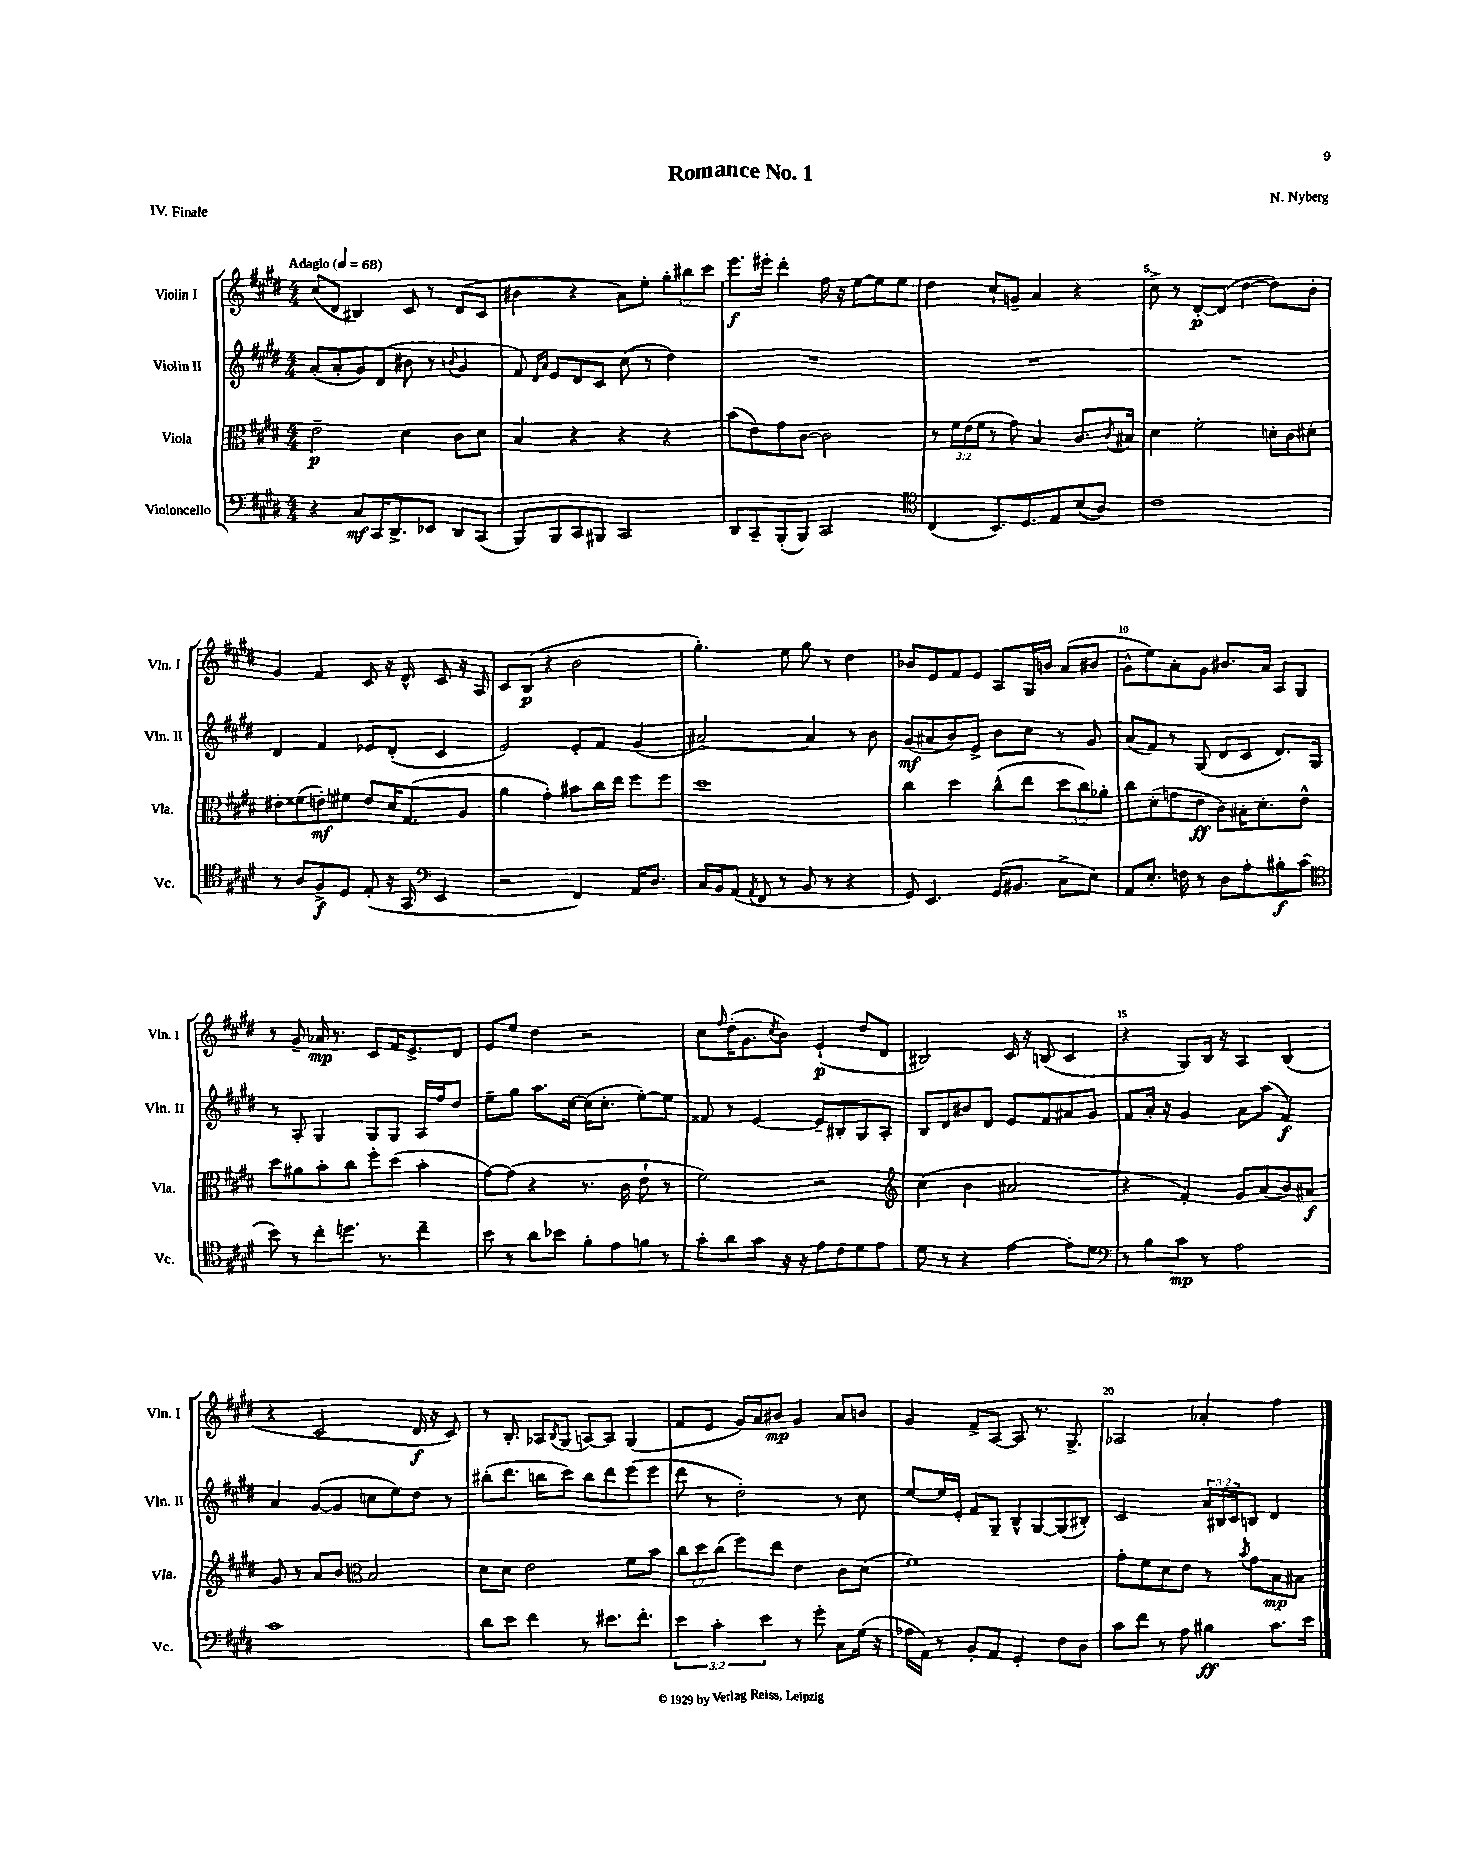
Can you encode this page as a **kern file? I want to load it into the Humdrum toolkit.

**kern	**kern	**kern	**kern
*staff4	*staff3	*staff2	*staff1
*clefF4	*clefC3	*clefG2	*clefG2
*k[f#c#g#d#]	*k[f#c#g#d#]	*k[f#c#g#d#]	*k[f#c#g#d#]
*M4/4	*M4/4	*M4/4	*M4/4
*MM68	*MM68	*MM68	*MM68
4r	2e~	(8a'	(8cc#
.	.	8a'	8d#
8C#	.	8g#)	4B#)
16CC#	.	(8d#	.
8.DD#^	.	.	.
.	4d#	8b#	8c#
8EE-	.	8r	8r
.	.	8qqb	.
8DD#	8c#	4g#	(8d#
(8CC#	8d#	.	8c#
=	=	=	=
8BBB)	4B	8f#)	4b#
.	.	16qqd#	.
.	.	16qqa	.
8BBB	.	8e	.
8CC#	4r	8d#	4r
8BBB#	.	8c#	.
2CC#	4r	(8cc#	8a)
.	.	8r	8ee'
.	4r	4dd#)	12gg#'
.	.	.	12bb#
.	.	.	12ccc#
=	=	=	=
8DD#	(8b	1r	8.eee
8CC#~	8e)	.	.
.	.	.	16eee#'
(8BBB'	8g#	.	4ddd#'
8BBB)	[8c#	.	.
2CC#	2c#]	.	16ff#
.	.	.	16r
.	.	.	[8ee
.	.	.	8ee]
.	.	.	8ee
=	=	=	=
*clefC4	*	*	*
(4C#	8r	1r	4dd#
.	24f#	.	.
.	(24e	.	.
.	24f#	.	.
8.BB)	8r	.	8cc#`
.	8g#)	.	8g~
8.D#	.	.	.
.	4B	.	4a
8E	.	.	.
(8B	8.c#	.	4r
8A)	.	.	.
.	8qc#	.	.
.	16B#	.	.
=	=	=	=
1c#	4d#	1r	8cc#^
.	.	.	8r
.	2f#'	.	[8d#'
.	.	.	(8d#]
.	.	.	[4dd#
.	16d'	.	8dd#])
.	16c#	.	.
.	8d#'	.	8b'
=	=	=	=
8r	8e#'	4d#	4g#
8A	(8f##	.	.
8F#^	8e')	4f#	4f#
8D#	8f#	.	.
(8E'	8e	8e-	8c#
16r	16d#	(8d#'	16r
16GG#	(8.G#	.	16d#^^
*clefF4	*	*	*
4EE	.	4c#	8c#
.	8A	.	16r
.	.	.	16A
=	=	=	=
2r	4a	2e)	8c#
.	.	.	(8B
.	4g#')	.	4r
4FF#)	8b#	8e'	2b
.	16cc#	8f#	.
.	16ee	.	.
16AA	8ff#	(4g#	.
8.D#	.	.	.
.	8ff#	.	.
=	=	=	=
16C#	1dd#	[2a#)	4.gg#')
16BB	.	.	.
(8AA	.	.	.
8qAA	.	.	.
8FF#	.	.	.
8r	.	.	8ee
8BB	.	4a#]	8gg#
8r	.	.	8r
4r	.	8r	4dd#
.	.	8b	.
=	=	=	=
8GG#)	4cc#	(8g#	8b-
4.EE	.	8a#	8e
.	4dd#	8b)	8f#
.	.	8e^	8e
(16GG#	(8cc#^^	8b	8A
8.BB#	.	.	.
.	8ee	8cc#	16G#
.	.	.	16b
8C#^	12dd#	8r	(8a
.	12cc#)	.	.
8E)	.	8g#	8b#
.	12a-'	.	.
=	=	=	=
8AA	8cc#	(8a	8g#^^
8.E'	(8d#'	8f#)	8ee)
.	8g	8r	8a'
16F	.	.	.
8r	8e	(8G#	8g#
8D#	8c#)	8d#	8.b#
8A'	16B#'	8c#	.
.	8.d#'	.	16a
8B#'	.	8.d#)	8A
(8c#	8e^^	.	8G#
.	.	16G#	.
=	=	=	=
*clefC4	*	*	*
8b)	8dd#	8r	8r
8r	8a#	8A'	8g#~
8cc#'	8b'	4G#	16a-
.	.	.	8.r
8.dd	8cc#	.	.
.	8ff#'	8G#	8c#
8.r	.	.	.
.	(8dd#	8G#	16f#
.	.	.	8.e^
4cc#~	4b'	16A	.
.	.	16ff#	.
.	.	8dd#	8d#
=	=	=	=
8b	[8g#)	8ee~	8e
8r	(8g#]	8gg#	8ee
8a	4r	8.aa	4dd#
8b-	.	.	.
.	.	[16cc#	.
8f#'	8.r	(16cc#]	2r
.	.	8.cc#'	.
8e	.	.	.
.	16c#	.	.
8f	8e`	[8ee')	.
8r	8r	8ee]	.
=	=	=	=
8g#'	2f#)	8f##	8cc#
.	.	.	16qqff#
8a	.	8r	(16dd#'
.	.	.	8.g#
8g#	.	[4e	.
.	.	.	8qcc#
16r	.	.	8b)
16r	.	.	.
8e	2r	8e~]	(4e`
8c#	.	8B#'	.
8d#	.	8G#	8dd#
8e	.	8A'	8d#
=	=	=	=
*	*clefG2	*	*
8d#	(4cc#	8B	2B#)
8r	.	8d#	.
4r	4b	8b#	.
.	.	8d#	.
[4e	2a#	8e	16c#
.	.	.	16r
.	.	8f#	(8B
8e']	.	8a#	4c#
8d#	.	8g#	.
=	=	=	=
*clefF4	*	*	*
8r	4r	8f#	4r
8B	.	16a'	.
.	.	16r	.
8c#	4f#')	4g#	8G#)
8r	.	.	16B
.	.	.	16r
2A	8g#	8a	4A
.	(8a	(8aa	.
.	8b)	4f#)	(4B
.	8a#	.	.
=	=	=	=
1c#	8g#	4a	4r
.	8r	.	.
.	8a	([8g#	2c#
.	8b	8g#]	.
*	*clefC3	*	*
.	2B	8cc	.
.	.	8ee)	.
.	.	8dd#	16d#
.	.	.	16r
.	.	8r	8c#)
=	=	=	=
8d#	8d#	(8bb#'	8r
8e	8d#	8.ddd#	8.B'
4f#	2e	.	.
.	.	16bb	16A-
.	.	.	8qB
.	.	8ccc#)	(8G#
8r	.	8bb	[8A)
8.e#	.	8ddd#	8A]
.	8f#	(8eee	(4G#
8.f#'	.	.	.
.	8b	8eee	.
=	=	=	=
6e	12cc#	8ddd#	8f#
.	12dd#	.	.
.	.	8r	8e
6c#'	(12cc#	.	.
.	8ff#)	2dd#')	16g#)
.	.	.	16a
6e	.	.	.
.	8ee	.	8b#
8r	4e	.	4g#
8g#'	.	.	.
8C#	8c#	8r	8a
(16G#	(8d#	8cc#	8b
16r	.	.	.
=	=	=	=
16A-	1f#)	[8ee	4g#
16AA)	.	.	.
8r	.	16ee]	.
.	.	16e'	.
8BB'	.	8f#	8f#^
8AA	.	8G#~	[8A
4GG#'	.	8B^^	8A]
.	.	[8G#	8.r
8F#	.	(8G#]	.
.	.	.	8.G#^
8D#	.	8B#')	.
=	=	=	=
8c#	8g#'	2c#	2A-
8f#	8f#	.	.
8r	8d#	.	.
8A	8e	.	.
4B#	8r	24a	4a-'
.	.	24B#	.
.	.	24c#	.
.	8qb	.	.
.	8g#	8B	.
8.c#	8B	4d#	4ff#
.	8B#	.	.
16e	.	.	.
==	==	==	==
*-	*-	*-	*-
